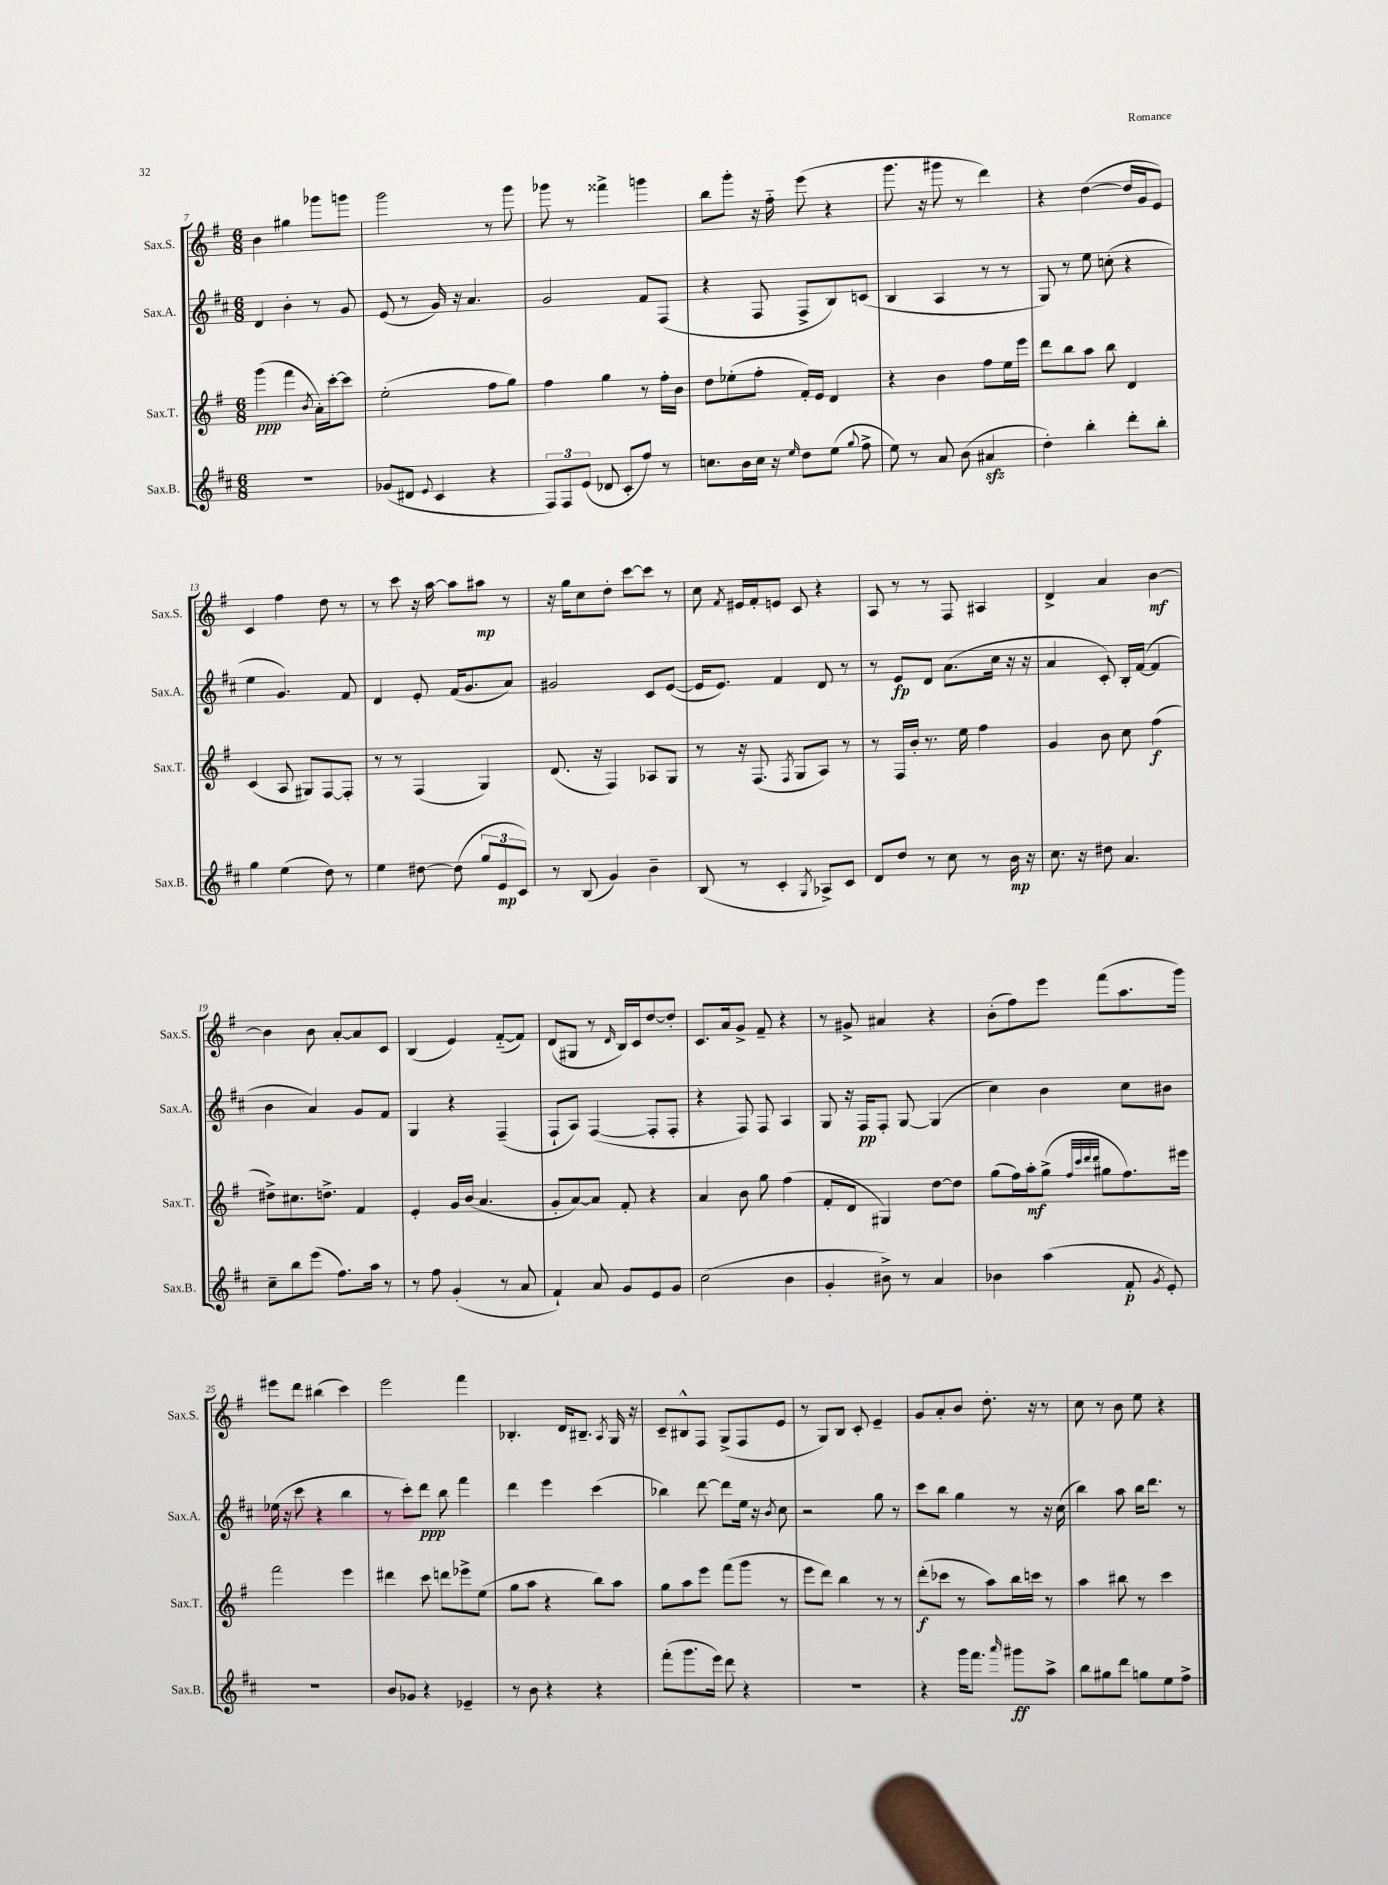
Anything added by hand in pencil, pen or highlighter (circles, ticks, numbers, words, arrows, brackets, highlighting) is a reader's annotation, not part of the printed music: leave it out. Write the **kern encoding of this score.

**kern	**kern	**kern	**kern
*staff4	*staff3	*staff2	*staff1
*clefG2	*clefG2	*clefG2	*clefG2
*k[f#c#]	*k[f#]	*k[f#c#]	*k[f#]
*M6/8	*M6/8	*M6/8	*M6/8
2.r	(4ggg	4d	4b
.	4fff#	4b'	4gg#
.	8qb	.	.
.	16a')	8r	8ggg-
.	[16ccc'	.	.
.	8ccc]	8g	8ggg
=	=	=	=
(8g-	(2ee'	(8e	2ggg
8d#	.	8r	.
8qqe	.	.	.
4c#	.	16g)	.
.	.	16r	.
.	.	4.a	.
4r	8ff#	.	8r
.	8gg)	.	8ggg
=	=	=	=
12F#)	4ff#	2g	8ggg-
12F#	.	.	.
.	.	.	8r
(12e	.	.	.
8d-	4gg	.	4fff##^
8c#'	.	.	.
8ff#)	8r	8f#	4ggg
8r	16ff#'	(8F#	.
.	16b	.	.
=	=	=	=
8.cc	8dd	4r	8bb
.	(8ee-'	.	8ggg'
16b	.	.	.
16cc	8ff#'	8F#	16r
16r	.	.	16ff#'~
16qqee	.	.	.
8dd	16f#')	8F#^	(8eee
.	16e	.	.
(8ee	4d	8B)	4r
8qqgg	.	.	.
8ff#^	.	(8c	.
=	=	=	=
8ee)	4r	4B	8.ggg
8r	.	.	.
.	.	.	16r
8a	4b	4A	8ggg#
(8b	.	.	8r
4a#	8ff#	8r	4ddd)
.	16ee	8r	.
.	16eee	.	.
=	=	=	=
4dd')	8ddd	8G)	4r
.	8bb	8r	.
4bb'	8aa	8ee	([4dd
.	8bb	(8cc'	.
8ddd'	4d	4r	16dd]
.	.	.	16g
8bb'	.	.	8e)
=	=	=	=
4gg	(4c	4ee	4c
(4ee	8A	4.g)	4ff#
.	8G#)	.	.
8dd)	[8F#	.	8dd
8r	8F#']	8f#	8r
=	=	=	=
4ee	8r	4d	8r
.	8r	.	8ccc
[8dd#	(4F#	8e'	16r
.	.	.	[16aa
(8dd#]	.	(16f#	8aa]
.	.	8.g	.
12gg	4G)	.	8aa#
12e	.	.	.
.	.	8a)	8r
12c#)	.	.	.
=	=	=	=
8r	(8.d	2g#	16r
.	.	.	16gg
(8B	.	.	8cc
.	16r	.	.
4g)	4F#)	.	8dd'
.	.	.	[8ccc
4b~	8A-	8c#	8ccc]
.	8G	([8e	8r
=	=	=	=
(8B	8r	16e]	8cc
.	.	8.e)	.
.	.	.	8qf#
8r	16r	.	16e#
.	(8.F#	.	16f#'
4c#'	.	4f#	8e
.	8qF#	.	.
.	8G	.	8c
8qG	.	.	.
8A-^)	8A)	8d	4r
8c#	8r	8r	.
=	=	=	=
8d	8r	8r	8A
8dd	16F#	8e	8r
.	16b'	.	.
8r	8.r	8d	8r
8cc#	.	(8.a	8F#
.	16ee	.	.
8r	4ff#	.	4A#
.	.	16cc#	.
16b	.	16r	.
16r	.	16r	.
=	=	=	=
8.cc#	4g	4a	4d^
16r	.	.	.
8dd#	8b	8c#')	4a
4.a	8cc	16B'	.
.	.	([16f#	.
.	(4ff#	4f#]	[4b
=	=	=	=
8cc#~	8dd#^)	4b	4b]
8bb	8.cc#	.	.
(8eee	.	4a)	8b
.	8.dd^	.	.
8.ff#)	.	.	[8a'
.	4f#	8g	8a]
16aa	.	.	.
8r	.	8f#	8c
=	=	=	=
8r	4e'	4G	(4B
8ff#	.	.	.
(4g'	16g	4r	4e)
.	(16b	.	.
.	4.a	.	.
8r	.	(4F#~	([8f#'~
8a	.	.	8f#])
=	=	=	=
4f#`)	8g'	8F#`	(8d
.	[8a)	8A)	8G#
8a	8a]	([4F#	8r
.	.	.	16qqd
8g	8f#'	.	16B)
.	.	.	16c
8e	4r	8F#']	[8dd
8g	.	8F#'	8dd']
=	=	=	=
(2cc#	4a	4r	8.c
.	.	.	16a
.	8b	8F#)	8g^
.	8gg	8F#	8f#~
4b	(4ff#	4A	4r
=	=	=	=
4g'	8f#'	8G	8r
.	8d	16r	8g#^
.	.	16F#	.
8b#^)	4G#)	8F#'	4a#
8r	.	[8G	.
4a	[8dd	(4G]	4r
.	8dd]	.	.
=	=	=	=
4b-	(8gg	4cc#)	(8b'
.	16ff#)	.	8ff#)
.	16aa'	.	.
(4aa	(8gg^	4b	8eee
.	32qqff#	.	.
.	32qqccc	.	.
.	32qqddd	.	.
.	32qqddd	.	.
.	8gg#	.	(8fff#
8f#'	8.ff#)	8cc#	8.aa
8qg	.	.	.
8e')	.	8b#	.
.	16eee#	.	16ggg)
=	=	=	=
2.r	2fff#	(16ee-	8eee#
.	.	16r	.
.	.	8ccc#	8ddd
.	.	4r	(4bb#
.	4eee	4bb	4ccc)
=	=	=	=
8b	4ddd#	8r	2eee
8g-	.	8ccc#')	.
4r	8ccc	8ddd	.
.	8ddd	8bb	.
4e-~	8eee-^	4fff#	4fff#
.	(8ee	.	.
=	=	=	=
8r	8gg	4ddd	4.B-'
8b	8aa	.	.
4r	4r	4eee	.
.	.	.	16d
.	.	.	8.B#~
4r	8bb)	(4ccc#	.
.	.	.	8qA
.	8aa	.	16G
.	.	.	16r
=	=	=	=
(8fff#'	8gg	4bb-)	8c~
8.ggg	8aa	.	8B#^^
.	8eee	[8ddd	8F#
16eee)	.	.	.
8ddd	(8fff#	8ddd]	(8G^
4r	8ggg	16ee	8F#
.	.	16r	.
.	.	8qb	.
.	8r	8cc#	8e
=	=	=	=
2.r	8eee	2r	8r
.	8ddd)	.	8G)
.	4bb	.	8B
.	.	.	8c'
.	8r	8gg	4e~
.	8r	8r	.
=	=	=	=
4r	(8ddd'	8ccc#	8g
.	8ccc-	8bb	8a'
16ggg	8r	4gg	8b
8.fff#	.	.	.
.	8aa)	.	8.dd'
16qqaaa	.	.	.
8ggg#	16bb	8r	.
.	16ccc	.	16r
8aa^	8r	16r	8r
.	.	(16cc#	.
=	=	=	=
8bb	4aa	4bb)	8cc
8gg#	.	.	8r
8ddd	8bb#	8aa	8b
8gg	8r	16bb	8ee
.	.	8.ddd	.
8ee	4ccc	.	4r
8ff#^	.	8r	.
==	==	==	==
*-	*-	*-	*-
